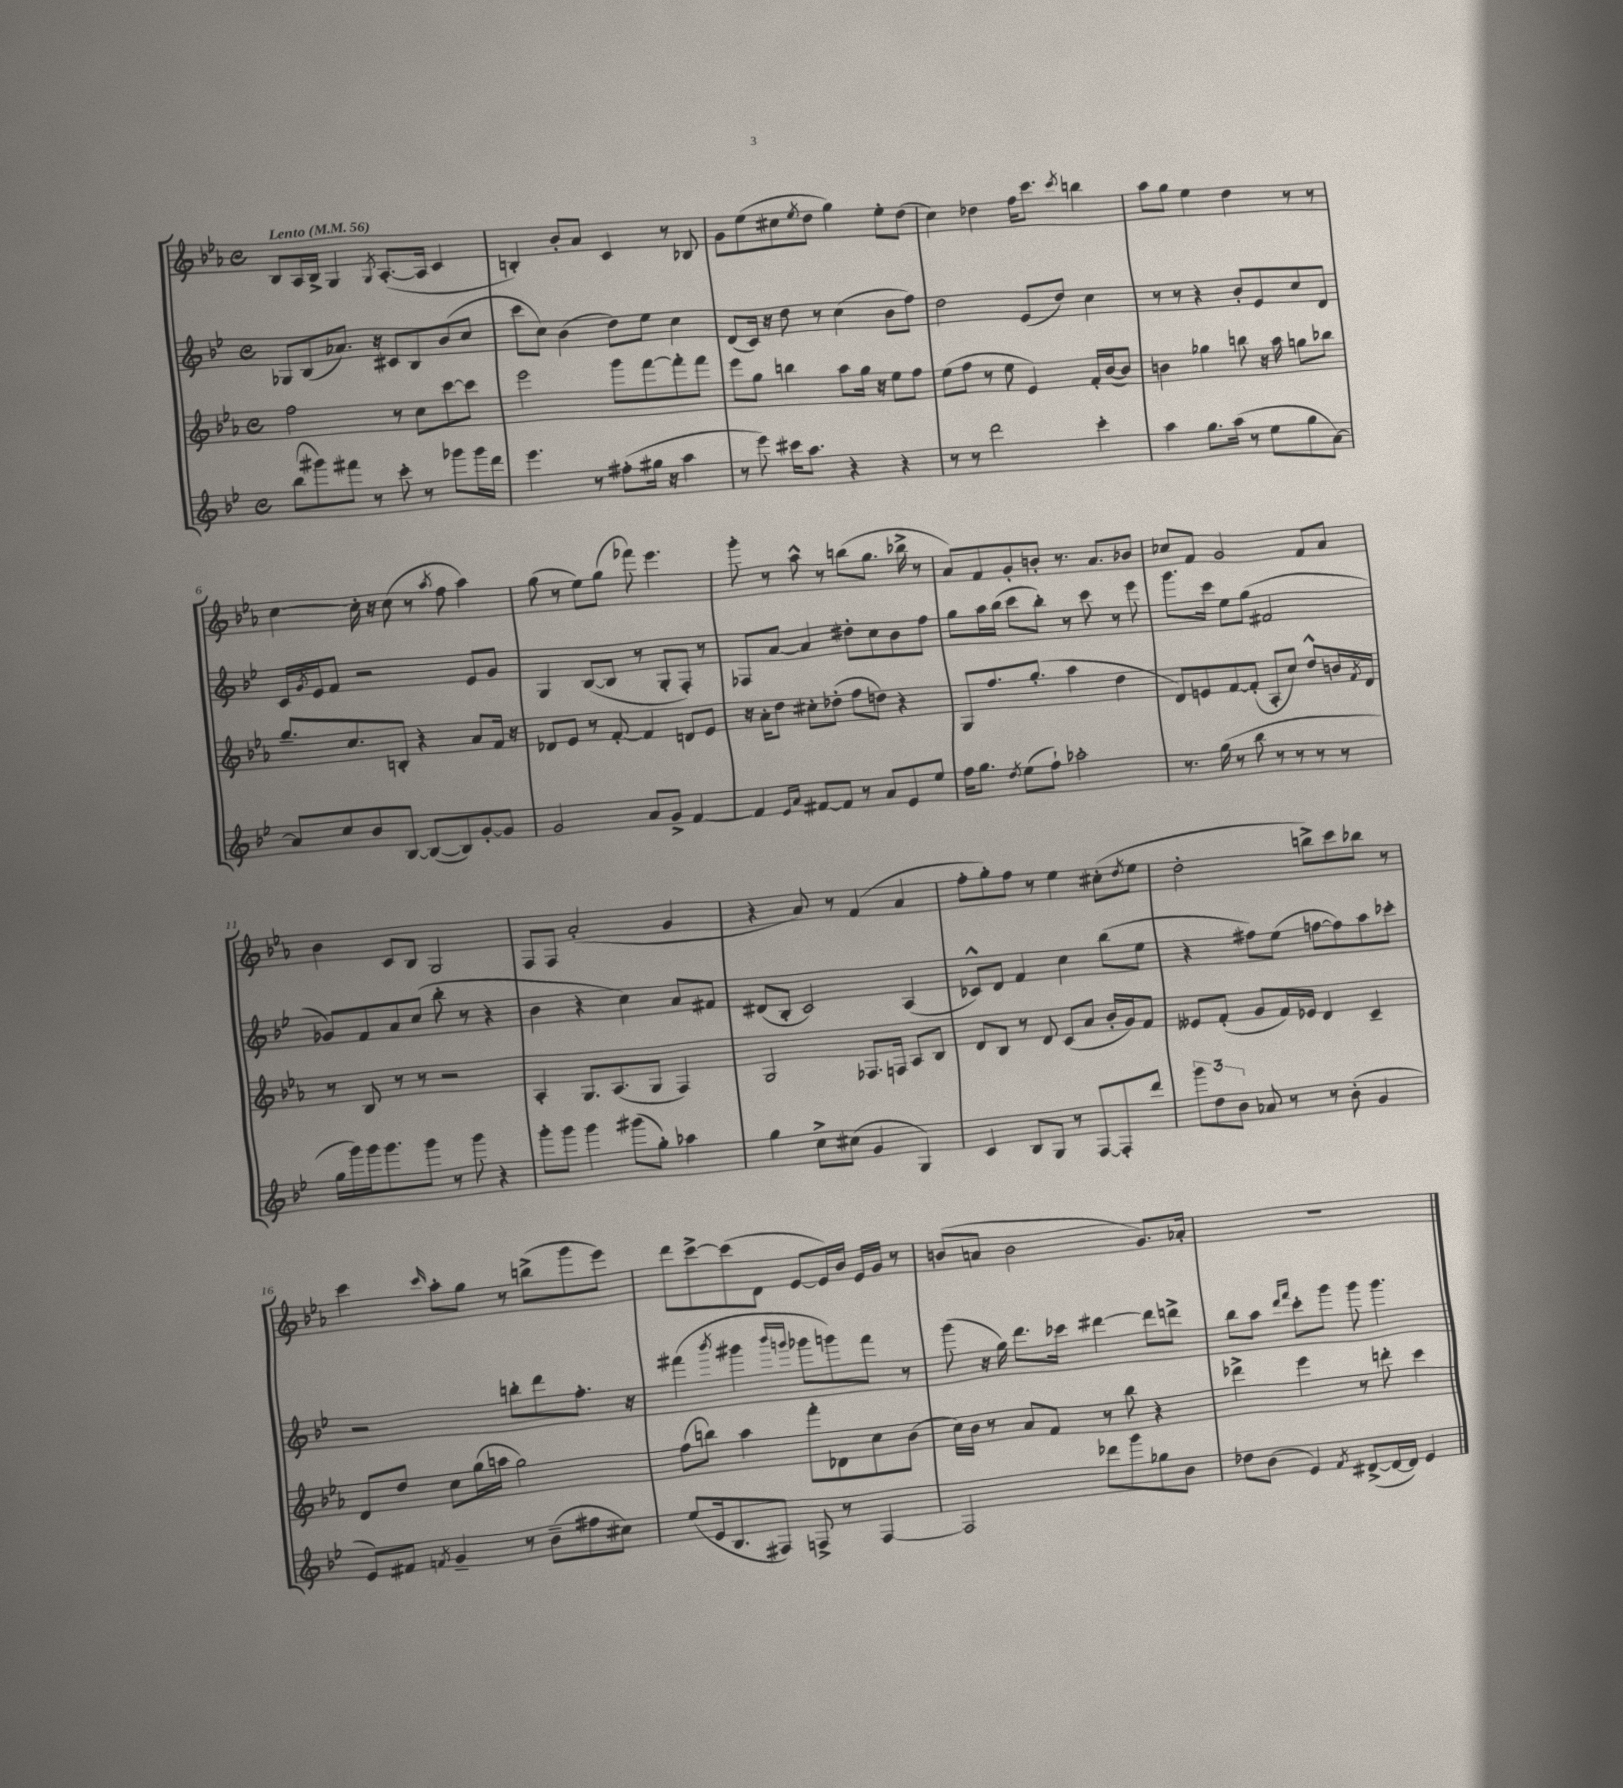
<<
\new StaffGroup <<
\new Staff = "s0" {
    \clef treble \key ees \major \defaultTimeSignature \time 4/4 \tempo "Lento" 4 = 56
    bes8 aes16 bes16-> g4 \acciaccatura { g8 } aes8.~-.( aes16 c'4 |
    b4-.) bes'8-. aes'8 c'4 r8 bes8 |
    g'8 ees''8( cis''8 \acciaccatura { ees''8 } d''8 g''4) ees''8-. d''8( |
    c''4) des''4 f''16 c'''8. \acciaccatura { c'''8 } b''4 |
    aes''8 g''8 ees''4 d''4 r8 r8 |
    c''4~ c''16-. r16 c''8( r8 \acciaccatura { aes''8 } f''8 aes''4) |
    g''8( r8 ees''8) g''8( fes'''8) ees'''4. |
    g'''8-. r8 aes''8-^ r8 b''8( g''8. bes''16-> r8 |
    aes'8) f'8 g'8-. b'8-. r8. aes'8. bes'8 |
    ces''8 f'8 g'2 f'8 aes'8 |
    bes'4 c'8 bes8 g2 |
    f8 f8 aes'2-.( g'4 |
    r4 aes'8) r8 f'4( aes'4 |
    f''8-. g''8-.) f''8 r8 ees''4 cis''8-.( \acciaccatura { d''8 } ees''8 |
    d''2-. b''8->) c'''8 bes''8 r8 |
    c'''4 \grace { c'''16 } aes''8-. g''8 r8 b''8->( g'''8 ees'''8) |
    d'''8 c'''8~-> c'''8( d'8 ees'8~ ees'16) bes'16 ees'16 g'16 r8 |
    b'8( a'8 b'2 g'8.) aes'16-. |
    R1 \bar "|." |
}
\new Staff = "s1" {
    \clef treble \key bes \major \defaultTimeSignature \time 4/4
    ges8 bes8( aes'8.) r16 cis'8 bes8 bes'8( c''8 |
    c'''8 c''8) bes'4( d''8) ees''8 c''4 |
    d'8( c'16) r16 d''8 r8 c''4( bes'8 f''8) |
    d''2 ees'8( d''8) c''4 |
    r8 r8 r4 bes'8-. ees'8 c''8 d'8 |
    c'16 \acciaccatura { g'8 } ees'16 f'8 r2 ees'8 g'8 |
    g4 bes8~( bes8 r8 g8-. f8-.) r8 |
    fes8 a'8~ a'4 dis''8-. c''8 bes'8 f''8 |
    g''8 a''16 bes''16( c'''8 bes''8-.) r8 c'''8 r8 ees'''8 |
    g'''8. c'''16 ees''8 g''8( fis'2 |
    ges'8) f'8 a'8 c''8( bes''8-. r8 r4 |
    bes'4 r4 c''4) a'8 fis'8 |
    dis'8( bes8-. c'2) a4( |
    ces'8-^) d'8 f'4 c''4 bes''8( ees''8 |
    r4 fis''8) ees''8( f''8~ f''8) a''8 ces'''8-. |
    r2 b''8-. d'''8 f''8.-. r16 |
    fis'''4( \acciaccatura { bes'''8 } gis'''4 \grace { bes'''16 g'''16 } ges'''8 g'''8) fis'''8 r8 |
    g'''8( r16 g''16) d'''8. ces'''16 dis'''4~ dis'''8 d'''8-> |
    bes''8 a''8 \grace { d'''16 f'''16 } c'''8-. g'''8 g'''8 g'''4. \bar "|." |
}
\new Staff = "s2" {
    \clef treble \key ees \major \defaultTimeSignature \time 4/4
    f''2 r8 c''8 c'''8~ c'''8 |
    ees'''2 g'''8 f'''8~ f'''8-. f'''8 |
    ees'''8 g''8 b''4 aes''8 g''16 r16 ees''8 f''8 |
    ees''8( f''8 r8 ees''8 ees'4) f'16-. bes'16~( bes'8) |
    b'4 ges''4 b''8 r16 aes''16 g''8 bes''8 |
    g''8.-- c''8. b8-. r4 aes'8 f'16 r16 |
    des'8 ees'8 r8 f'8~-. f'4 d'8 ees'8 |
    r16 aes'16-. d''8 cis''8-. des''8-.( f''8 d''8) r4 |
    g8 f''8. g''8.-.( aes''4 d''4 |
    d'8) e'8 f'8~ f'8-.( aes8-. c''8) d''8-^ b'16 \acciaccatura { f'8 } d'16 |
    r8 bes8 r8 r8 r2 |
    aes4-. g8. aes8.( g8 f4) |
    g2 fes8. f16 aes8 bes8 |
    d'8 bes8 r8 d'8 c'8( aes'8 bes'16-. g'16) f'8 |
    eeses'8 f'8-.( g'8 f'16) ees'16 d'4 c'4-- |
    d'8 d''8 c''8 g''16( a''16 g''2) |
    f''8( b''8) aes''4 f'''8-. des'8 c''8 bes'8( |
    c''16) bes'16 r8 aes'8 f'8 r8 bes''8 r4 |
    des'''4-> ees'''4 r8 d'''8-. c'''4 \bar "|." |
}
\new Staff = "s3" {
    \clef treble \key bes \major \defaultTimeSignature \time 4/4
    bes''8( gis'''8) fis'''8 r8 c'''8-. r8 ges'''8 ges'''16 d'''16 |
    ees'''4. r8 fis''8-.( gis''16 r16 a''4 |
    r8 ees'''8) cis'''16 a''8. r4 r4 |
    r8 r8 d'''2 c'''4-. |
    a''4 g''8. a''16( r8 ees''8 g''8 a'8~) |
    a'8 c''8 bes'8 bes8~ bes8~( bes8) g'8~-. g'8 |
    g'2 a'8 g'8-> f'4~ |
    f'4 \grace { ees'16 a'16 } fis'8~ fis'8 r8 a'8 ees'8 ees''8 |
    f''16 g''8. \acciaccatura { d''8 } ees''8( f''8-!) aes''2-. |
    r8. g''16( r8 bes''8 r8 r8 r8 r8 |
    g''16 g'''16) g'''16 g'''8. g'''8 r8 g'''8 r4 |
    g'''8-. g'''8 g'''4 gis'''8( g''8-.) aes''4 |
    g''4 c''8-> cis''8( g'4 g4) |
    c'4 bes8 g8 r8 f8~ f8-. d'''8 |
    \tuplet 3/2 { g'''8 d''8 bes'8 } aes'8 r8 r8 bes'8-.( g'4 |
    ees'8) fis'8 \acciaccatura { f'8 } g'4-- r8 bes'8--( fis''8 cis''8) |
    ees''8( ees'16 bes8. fis8) f8-> r8 f4~ |
    f2 des'''8 g'''8 ges''8 bes'8 |
    des''8 bes'8( ees'4) \acciaccatura { f'8 } dis'8~->( dis'16~ dis'16) ees'4 \bar "|." |
}
>>
>>
